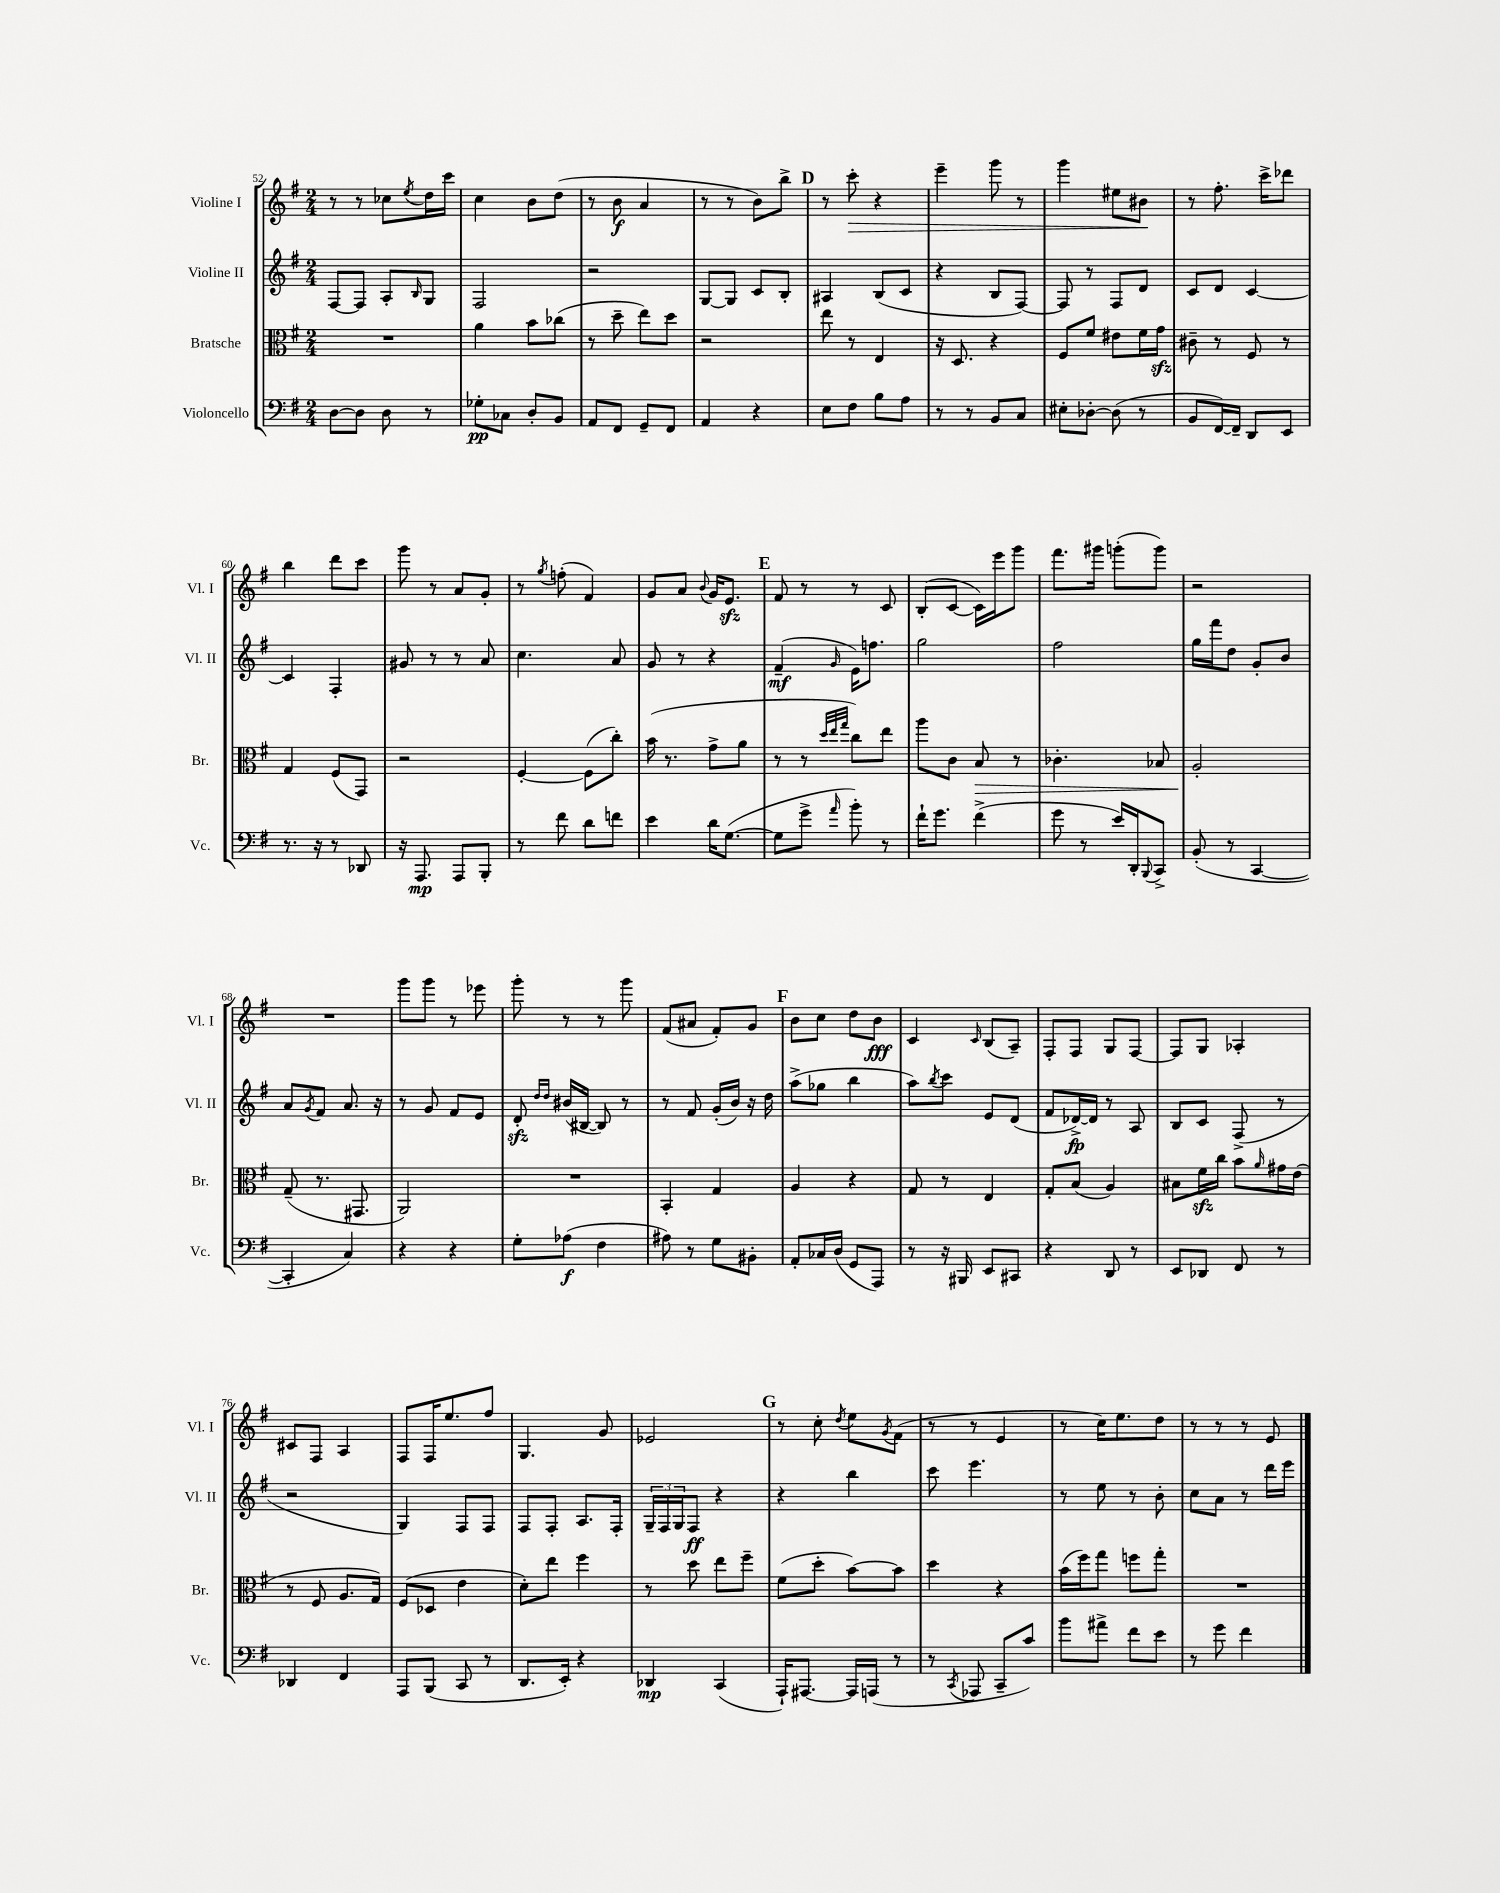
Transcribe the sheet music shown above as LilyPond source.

<<
\new StaffGroup <<
\new Staff = "s0" \with { instrumentName = "Violine I" shortInstrumentName = "Vl. I" } {
    \clef treble \key g \major \numericTimeSignature \time 2/4
    r8 r8 ces''8 \acciaccatura { e''8 } d''16 c'''16 |
    c''4 b'8 d''8( |
    r8 b'8\f a'4 |
    r8 r8 b'8) b''8-> |
    \mark \markup { \bold "D" } r8 c'''8-.\> r4 |
    e'''4-- g'''8 r8 |
    g'''4 eis''8 bis'8\! |
    r8 fis''8.-. c'''16-> des'''8 |
    b''4 d'''8 c'''8 |
    g'''8 r8 a'8 g'8-. |
    r8 \acciaccatura { g''8 } f''8-.( fis'4) |
    g'8 a'8 \appoggiatura { b'8 } g'16 e'8.\sfz |
    \mark \markup { \bold "E" } fis'8 r8 r8 c'8 |
    b8-.( c'8~ c'16) e'''16 g'''8 |
    fis'''8. gis'''16 g'''8-.( g'''8) |
    r2 |
    R2 |
    g'''8 g'''8 r8 ees'''8 |
    g'''8-. r8 r8 g'''8 |
    fis'8( ais'8 fis'8-.) g'8 |
    \mark \markup { \bold "F" } b'8 c''8 d''8 b'8\fff |
    c'4 \grace { c'16 } b8( a8--) |
    fis8-. fis8 g8 fis8~ |
    fis8 g8 aes4-. |
    cis'8 fis8 a4 |
    fis8 fis16 e''8. fis''8 |
    g4. g'8 |
    ees'2 |
    \mark \markup { \bold "G" } r8 c''8-. \acciaccatura { d''8 } e''8 \acciaccatura { g'8 } fis'8( |
    r8 r8 e'4 |
    r8 c''16) e''8. d''8 |
    r8 r8 r8 e'8 \bar "|." |
}
\new Staff = "s1" \with { instrumentName = "Violine II" shortInstrumentName = "Vl. II" } {
    \clef treble \key g \major \numericTimeSignature \time 2/4
    fis8~ fis8 a8-. \grace { b16 } g8 |
    fis2 |
    r2 |
    g8~ g8 c'8 b8-. |
    \mark \markup { \bold "D" } ais4 b8( c'8 |
    r4 b8 fis8~) |
    fis8 r8 fis8 d'8 |
    c'8 d'8 c'4~ |
    c'4 fis4-. |
    gis'8 r8 r8 a'8 |
    c''4. a'8 |
    g'8 r8 r4 |
    \mark \markup { \bold "E" } fis'4--\mf( \grace { g'16 } e'16) f''8. |
    g''2 |
    fis''2 |
    g''16 fis'''16 d''8 g'8-. b'8 |
    a'8 \acciaccatura { g'8 } fis'8 a'8. r16 |
    r8 g'8 fis'8 e'8 |
    d'8-.\sfz \grace { d''16 d''16 } bis'16( bis16~ bis8) r8 |
    r8 fis'8 g'16-.( b'16) r16 d''16 |
    \mark \markup { \bold "F" } a''8->( ges''8 b''4 |
    a''8) \acciaccatura { b''8 } c'''8 e'8 d'8( |
    fis'8 des'16~->\fp) des'16 r8 a8 |
    b8 c'8 fis8->( r8 |
    r2 |
    g4) fis8 fis8 |
    fis8 fis8-. a8. fis16-. |
    \tuplet 3/2 { g16-- fis16 g16 } fis8\ff r4 |
    \mark \markup { \bold "G" } r4 b''4 |
    c'''8 e'''4. |
    r8 e''8 r8 b'8-. |
    c''8 a'8 r8 d'''16 e'''16 \bar "|." |
}
\new Staff = "s2" \with { instrumentName = "Bratsche" shortInstrumentName = "Br." } {
    \clef alto \key g \major \numericTimeSignature \time 2/4
    R2 |
    a'4 b'8 ces''8( |
    r8 d''8-- e''8) d''8 |
    r2 |
    \mark \markup { \bold "D" } e''8 r8 e4 |
    r16 d8. r4 |
    fis8 fis'8 eis'8 fis'16 g'16\sfz |
    cis'8-- r8 fis8 r8 |
    g4 fis8( g,8) |
    r2 |
    fis4~-. fis8( c''8-.) |
    b'16( r8. g'8-> a'8 |
    \mark \markup { \bold "E" } r8 r8 \grace { d''32 e''32 g''32 } c''8) e''8 |
    a''8 c'8 b8\> r8 |
    ces'4.-. bes8 |
    a2-.\! |
    g8--( r8. gis,8. |
    a,2) |
    R2 |
    b,4-. g4 |
    \mark \markup { \bold "F" } a4 r4 |
    g8 r8 e4 |
    g8-. b8( a4) |
    bis8 fis'16\sfz c''16 b'8 \grace { a'16 } gis'16 e'16( |
    r8 fis8 a8. g16) |
    fis8( des8 e'4 |
    d'8-.) e''8 fis''4 |
    r8 d''8 e''8 fis''8-- |
    \mark \markup { \bold "G" } fis'8( d''8-. b'8~) b'8 |
    d''4 r4 |
    b'16( fis''16) g''8 f''8 g''8-. |
    R2 \bar "|." |
}
\new Staff = "s3" \with { instrumentName = "Violoncello" shortInstrumentName = "Vc." } {
    \clef bass \key g \major \numericTimeSignature \time 2/4
    d8~ d8 d8 r8 |
    ges8-.\pp ces8 d8-. b,8 |
    a,8 fis,8 g,8-- fis,8 |
    a,4 r4 |
    \mark \markup { \bold "D" } e8 fis8 b8 a8 |
    r8 r8 b,8 c8 |
    eis8-. des8~-. des8( r8 |
    b,8 fis,16~) fis,16-- d,8 e,8 |
    r8. r16 r8 des,8 |
    r16 a,,8.\mp a,,8 b,,8-. |
    r8 fis'8 d'8 f'8 |
    e'4 d'16 g8.~( |
    \mark \markup { \bold "E" } g8 g'8-> \grace { a'16 } b'8-.) r8 |
    fis'16-! g'8. fis'4->( |
    g'8 r8 e'16) d,16-. \appoggiatura { b,,8 } c,8-> |
    b,8-.( r8 c,4~ |
    c,4-. c4) |
    r4 r4 |
    g8-. aes8\f( fis4 |
    ais8) r8 g8 bis,8-. |
    \mark \markup { \bold "F" } a,8-. ces16 d16( g,8 a,,8) |
    r8 r16 bis,,16 e,8 cis,8 |
    r4 d,8 r8 |
    e,8 des,8 fis,8 r8 |
    des,4 fis,4 |
    a,,8 b,,8( c,8 r8 |
    d,8. e,16-.) r4 |
    des,4\mp c,4( |
    \mark \markup { \bold "G" } a,,16-!) ais,,8.~ ais,,16 a,,16( r8 |
    r8 \acciaccatura { c,8 } aes,,8 c,8-- c'8) |
    b'8 ais'8-> fis'8 e'8 |
    r8 g'8 fis'4 \bar "|." |
}
>>
>>
\layout { \context { \Score currentBarNumber = #52 } }
